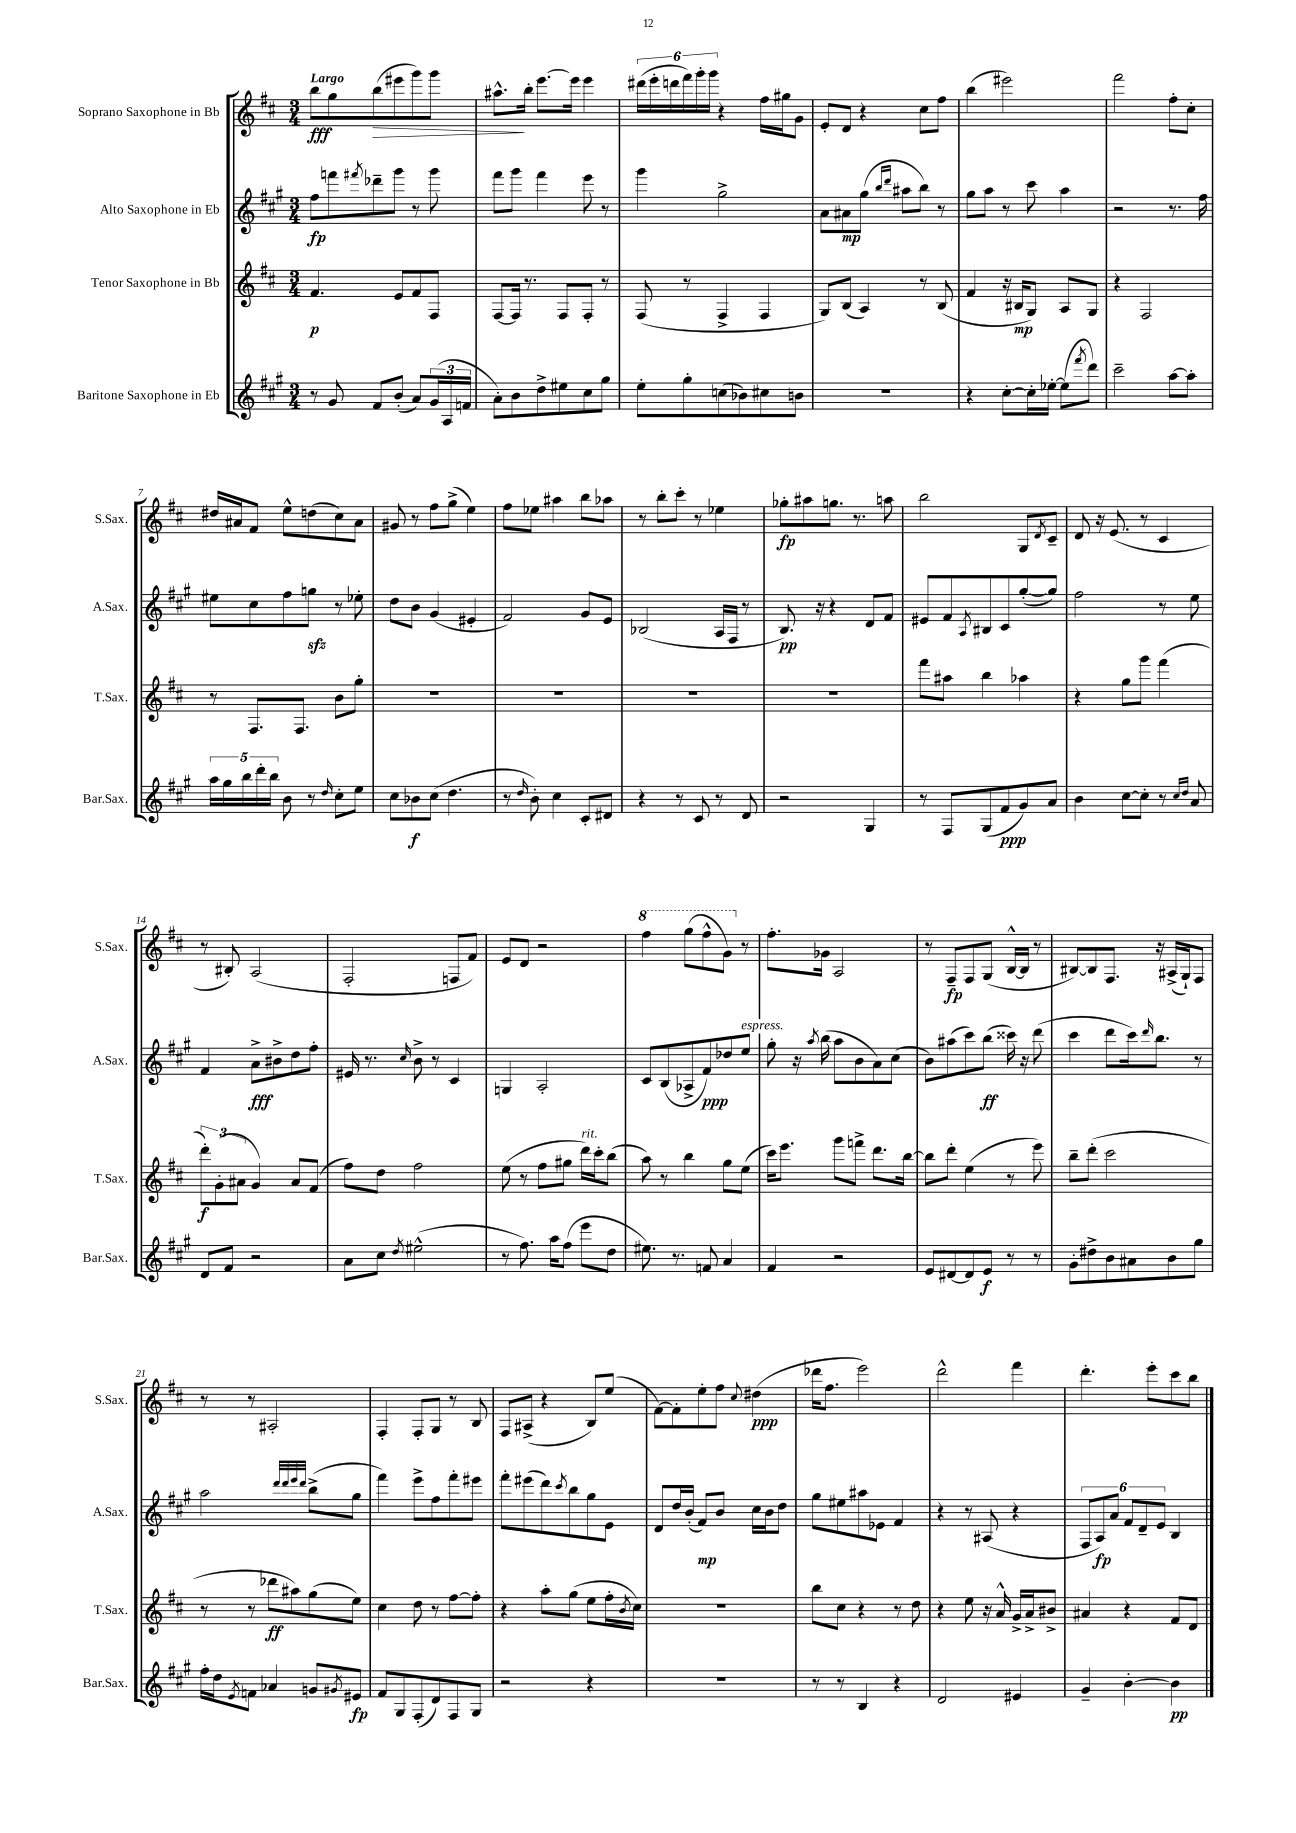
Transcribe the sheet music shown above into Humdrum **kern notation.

**kern	**kern	**kern	**kern
*staff4	*staff3	*staff2	*staff1
*clefG2	*clefG2	*clefG2	*clefG2
*k[f#c#g#]	*k[f#c#]	*k[f#c#g#]	*k[f#c#]
*M3/4	*M3/4	*M3/4	*M3/4
8r	4.f#	8ff#	8bb
8g#	.	8fff	8gg
.	.	8qfff#	.
8f#	.	8ddd-~	(8bb
(8b'	8e	8ggg#	8eee#
8a)	8f#	8r	8ggg)
(24g#	8F#	8ggg#	8ggg
24A	.	.	.
24f	.	.	.
=	=	=	=
8a')	[8F#	8fff#	8.aa#^^
8b	16F#]	8ggg#	.
.	8.r	.	16bb'
8dd^	.	4fff#	[8.eee
8ee#	8F#	.	.
.	.	.	16eee]
8cc#	8F#'	8eee	4eee
8gg#	8r	8r	.
=	=	=	=
8ee'	(8F#	4ggg#	(24ddd#
.	.	.	24eee'
.	.	.	24ddd
8gg#'	8r	.	24fff#)
.	.	.	24ggg'
.	.	.	24ggg
(8cc	4F#^	2gg#^	4r
8b-)	.	.	.
8cc#	4F#	.	16ff#
.	.	.	16gg#
8b	.	.	8g
=	=	=	=
2.r	8G)	8a	8e'
.	(8B	8a#	8d
.	4A)	(8gg#	4r
.	.	16qqbb	.
.	.	16qqddd	.
.	.	8aa#	.
.	8r	8bb)	8cc#
.	(8B	8r	8ff#
=	=	=	=
4r	4f#	8gg#	(4bb
.	.	8aa	.
[8cc#'	16r	8r	2eee#)
.	16B#	.	.
16cc#']	8G)	8ccc#	.
[16ee-'	.	.	.
(8ee-]	8A	4aa	.
8qfff#	.	.	.
8ddd)	8G	.	.
=	=	=	=
2ccc#~	4r	2r	2fff#
.	2F#	.	.
[8aa	.	8.r	8ff#'
8aa']	.	.	8cc#'
.	.	16ff#	.
=	=	=	=
20aa	8r	8ee#	16dd#
20gg#	.	.	.
.	.	.	16a#
20bb	.	.	.
.	8.F#	8cc#	8f#
20ddd'	.	.	.
20bb	.	.	.
8b	.	8ff#	8ee^^
.	8.F#	.	.
8r	.	8gg	(8dd
16qqdd	.	.	.
8cc#'	8b	8r	8cc#)
8ee	8gg'	8ee-'	8a#
=	=	=	=
8cc#	2.r	8dd	8g#
8b-	.	8b	8r
(8cc#	.	(4g#	8ff#
4.dd	.	.	(8gg^
.	.	4e#'	4ee)
=	=	=	=
8r	2.r	2f#)	8ff#
16qqdd	.	.	.
8b')	.	.	8ee-
4cc#	.	.	4aa#
8c#'	.	8g#	8bb
8d#	.	8e	8aa-
=	=	=	=
4r	2.r	(2B-	8r
.	.	.	8bb'
8r	.	.	8ccc#'
8c#	.	.	8r
8r	.	16A	4ee-
.	.	16F#	.
8d	.	8r	.
=	=	=	=
2r	2.r	8.B)	8gg-'
.	.	.	8aa#
.	.	16r	.
.	.	4r	8.gg
.	.	.	8.r
4G#	.	8d	.
.	.	8f#	8aa
=	=	=	=
8r	8fff#	8e#	2bb
8F#	8aa#	8f#	.
.	.	8qA	.
(8G#	4bb	8B#	.
8f#	.	8c#	.
8g#)	4aa-	([8gg#'	8G
.	.	.	8qd
8a	.	8gg#])	8c#~
=	=	=	=
4b	4r	2ff#	8d
.	.	.	16r
.	.	.	(8.e
[8cc#	8gg	.	.
8cc#']	8ggg	.	8r
8r	(4fff#	8r	4c#
16qqcc#	.	.	.
16qqdd	.	.	.
8a	.	8ee	.
=	=	=	=
8d	12ddd')	4f#	8r
.	(12g'	.	.
8f#	.	.	8B#')
.	12a#	.	.
2r	4g)	8a^	(2A
.	.	8b#^	.
.	8a#	8dd	.
.	(8f#	8ff#'	.
=	=	=	=
8a	8ff#)	16e#	2F#'
.	.	8.r	.
8cc#	8dd	.	.
8qdd	.	16qqcc#	.
(2ee#^^	2ff#	8b^	.
.	.	8r	.
.	.	4c#	8F
.	.	.	8f#)
=	=	=	=
8r	(8ee	4G	8e
8.ff#)	8r	.	8d
.	8ff#	2A'	2r
16aa	.	.	.
(8ff#	8gg#	.	.
8eee	16ddd)	.	.
.	16ccc#'	.	.
8dd	(8bb	.	.
=	=	=	=
8.ee#)	8aa)	8c#	4fff#
.	8r	(8B	.
8.r	.	.	.
.	4bb	8A-^	(8ggg
8f	.	8f#)	8fff#^^
4a	8gg	8dd-	8gg)
.	(8ee	8ee	8r
=	=	=	=
4f#	16ccc#)	8gg#'	8.ff#'
.	8.eee	.	.
.	.	16r	.
.	.	8qaa	.
.	.	(16bb	16g-
2r	8ggg	8aa	2A
.	8fff^	8b	.
.	8.ddd	8a)	.
.	.	(8cc#	.
.	[16bb	.	.
=	=	=	=
8e	8bb]	8b)	8r
[8d#	8ddd'	(8aa#	8F#~
8d#]	(4ee	8ccc#)	8F#
8e	.	(8bb	(8G
8r	8r	16ccc##)	[16B^^
.	.	16r	16B]
8r	8eee)	(8ddd	8r
=	=	=	=
8g#'	8bb~	4ccc#	[8B#)
8dd#^	(8ddd'	.	8B#]
8b	2ccc#	8ddd	8.F#
8a#	.	16ccc#)	.
.	.	16qqddd	.
.	.	8.bb	16r
8b	.	.	(16A#^
.	.	.	16G`)
8gg#	.	8r	8F#
=	=	=	=
16ff#'	8r	2aa	8r
16dd	.	.	.
8qe	.	.	.
8f	8r	.	8r
4a-	8ddd-	.	2A#'
.	8aa#)	.	.
.	.	32qqddd	.
.	.	32qqddd	.
.	.	32qqeee	.
.	.	32qqddd	.
8g	(8gg	(8bb^	.
8qg#	.	.	.
8e#	8ee)	8gg#	.
=	=	=	=
8f#	4cc#	4fff#)	4F#'
8G#	.	.	.
(8F#'	8dd	8eee^	8F#'
8d)	8r	8ff#	8G
8F#	[8ff#	8fff#'	8r
8G#	8ff#']	8eee#	8B
=	=	=	=
2r	4r	8fff#'	8F#
.	.	(8eee#	(8A#^
.	8aa'	8ddd)	4r
.	.	8qccc#	.
.	(8gg	8bb	.
4r	8ee	8gg#	8B)
.	16ff#'	8e	(8ee
.	8qb	.	.
.	16cc#)	.	.
=	=	=	=
2.r	2.r	8d	[8f#)
.	.	16dd	8f#']
.	.	(16b'	.
.	.	8f#)	8ee'
.	.	8b	8ff#
.	.	.	8qqcc#
.	.	16cc#	(4dd#
.	.	16b	.
.	.	8dd	.
=	=	=	=
8r	8bb	8gg#	16ddd-
.	.	.	8.ff#
8r	8cc#	8ee#	.
4B	4r	8aa#	2eee)
.	.	8e-	.
4r	8r	4f#	.
.	8dd	.	.
=	=	=	=
2d	4r	4r	2ddd^^
.	8ee	8r	.
.	16r	(8A#	.
.	16a^^	.	.
4e#	16g^	4r	4fff#
.	16a^	.	.
.	8b#^	.	.
=	=	=	=
4g#~	4a#	12F#	4.ddd'
.	.	12A)	.
.	.	12a	.
[4b'	4r	12f#	.
.	.	12d~	.
.	.	.	8eee'
.	.	12e	.
4b]	8f#	4B	8ccc#
.	8d	.	8bb
==	==	==	==
*-	*-	*-	*-
